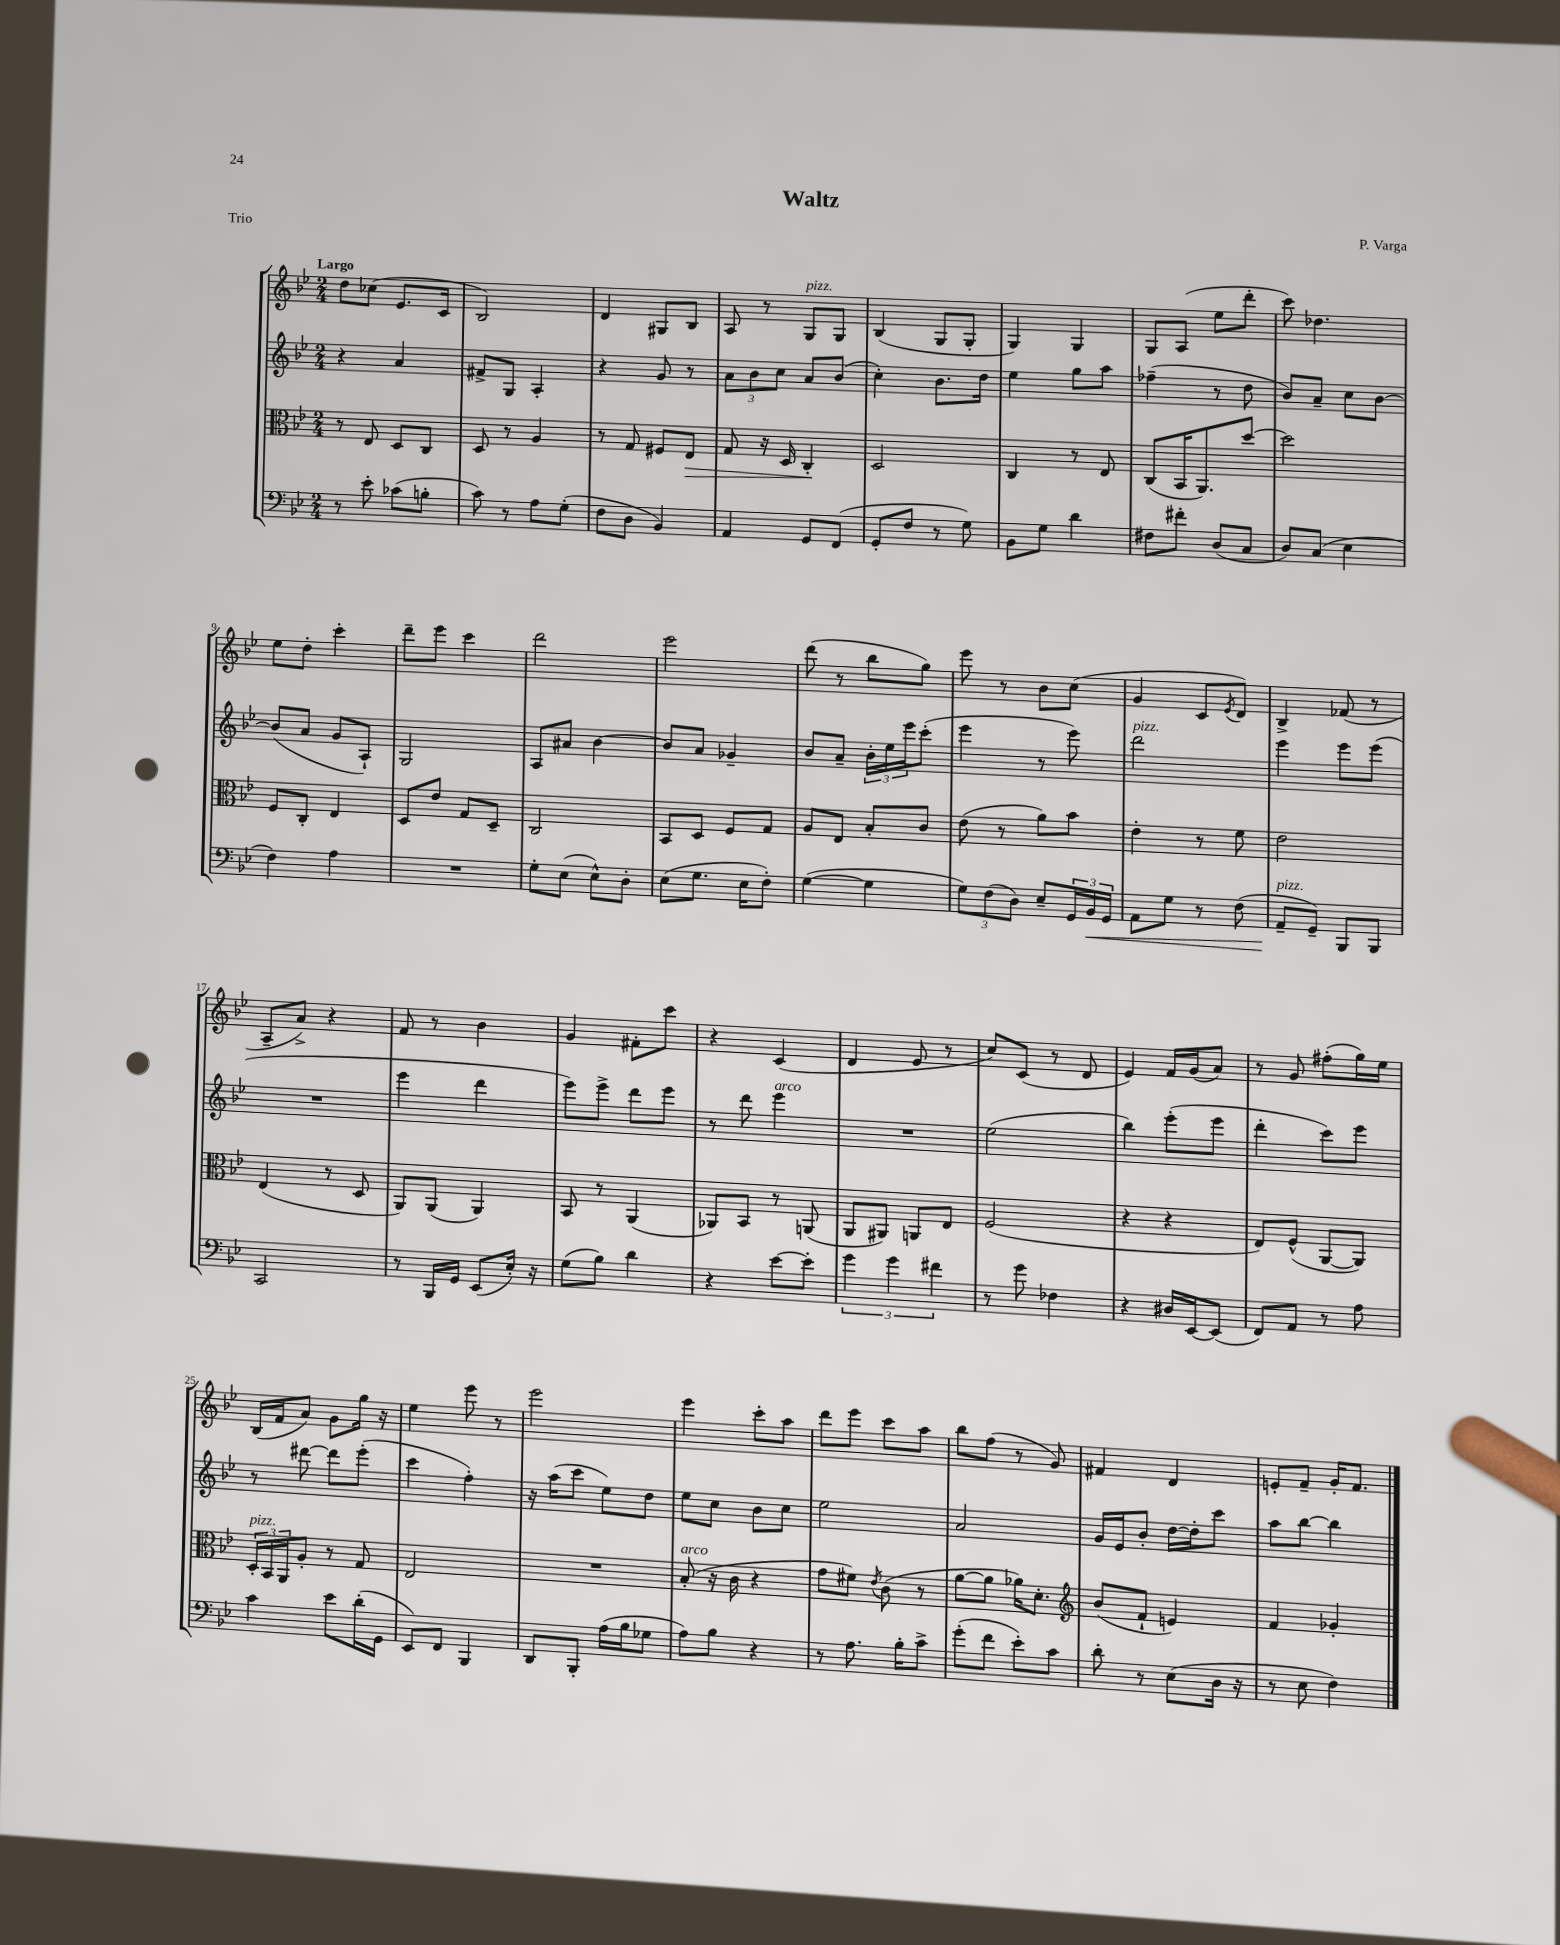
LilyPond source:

\header { title = "Waltz" composer = "P. Varga" piece = "Trio" }
<<
\new StaffGroup <<
\new Staff = "s0" {
    \clef treble \key bes \major \numericTimeSignature \time 2/4 \tempo "Largo"
    d''8 ces''8( ees'8. c'16 |
    bes2) |
    d'4 gis8 bes8 |
    a8 r8 g8^\markup { \italic "pizz." } g8 |
    bes4( g8 g8-. |
    g4) g4 |
    g8 a8( ees''8 d'''8-. |
    c'''8) des''4. |
    ees''8 d''8-. c'''4-. |
    d'''8-- ees'''8 c'''4 |
    d'''2 |
    ees'''2 |
    d'''8( r8 bes''8 g''8) |
    ees'''8 r8 bes'8 c''8( |
    g'4 c'8 \acciaccatura { ees'8 } d'8) |
    bes4-> fes'8( r8 |
    a8-- a'8->) r4 |
    f'8 r8 bes'4 |
    g'4 fis'8-. c'''8 |
    r4 c'4( |
    d'4 ees'8 r8 |
    c''8) c'8( r8 d'8 |
    ees'4) f'16 g'16( a'8) |
    r8 g'8 fis''8-.( g''16) ees''16 |
    bes16( f'16 a'8) g'8 g''16 r16 |
    ees''4 ees'''8 r8 |
    ees'''2 |
    ees'''4 c'''8-. a''8 |
    d'''8 ees'''8 c'''8 a''8 |
    bes''8 f''8( r8 g'8) |
    fis'4 d'4 |
    e'8-. f'8-- g'16-. f'8. \bar "|." |
}
\new Staff = "s1" {
    \clef treble \key bes \major \numericTimeSignature \time 2/4
    r4 a'4 |
    fis'8-> g8 a4-. |
    r4 g'8 r8 |
    \tuplet 3/2 { a'8 bes'8 c''8 } a'8 bes'8( |
    c''4-.) bes'8. d''16 |
    ees''4 g''8 a''8 |
    fes''4--( r8 d''8 |
    bes'8) a'8-- c''8 bes'8~ |
    bes'8( a'8 g'8 a8-!) |
    g2 |
    a8 ais'8 bes'4~ |
    bes'8 a'8 ges'4-- |
    bes'8 a'8-- \tuplet 3/2 { bes'16-. ees''16 ees'''16 } c'''8-.( |
    ees'''4 r8 ees'''8) |
    d'''2^\markup { \italic "pizz." } |
    ees'''4 ees'''8 ees'''8( |
    R2 |
    ees'''4 d'''4 |
    ees'''8) ees'''8-> d'''8 ees'''8 |
    r8 d'''8 ees'''4^\markup { \italic "arco" } |
    R2 |
    ees''2( |
    bes''4) ees'''8-.( ees'''8 |
    d'''4-. c'''8) ees'''8 |
    r8 dis'''8~ dis'''8 ees'''8-.( |
    c'''4 f''4-.) |
    r16 a''16( c'''8 ees''8) d''8 |
    ees''8 c''8 bes'8 c''8 |
    ees''2 |
    a'2 |
    g'16 ees'16 bes'8-. d''16~ d''16-. c'''8 |
    a''8 bes''8~ bes''4 \bar "|." |
}
\new Staff = "s2" {
    \clef alto \key bes \major \numericTimeSignature \time 2/4
    r8 ees8 d8 c8 |
    d8 r8 a4 |
    r8 g8 fis8 ees8\> |
    g8 r16 d16 c4-.\! |
    d2 |
    c4 r8 ees8 |
    c8( bes,16 a,8.) d''8~ |
    d''2 |
    f8 c8-. ees4 |
    d8 ees'8 g8 d8-- |
    c2 |
    bes,8 d8 f8 g8 |
    a8 ees8 bes8-. c'8 |
    ees'8( r8 a'8) bes'8 |
    ees'4-. r8 f'8 |
    ees'2 |
    ees4( r8 d8 |
    a,8) a,8( a,4) |
    bes,8 r8 a,4( |
    aes,8) bes,8 r8 a,8( |
    a,8 ais,8) a,8 ees8 |
    f2( |
    r4 r4 |
    ees8) f8-^( a,8~ a,8) |
    \tuplet 3/2 { d16-.^\markup { \italic "pizz." } bes,16 a,16 } a8-. r8 g8 |
    ees2 |
    R2 |
    bes8-.^\markup { \italic "arco" }( r16 c'16 r4 |
    g'8 fis'8) \acciaccatura { ees'8 } c'8( r8 |
    a'8~ a'8 aes'16) d'8.-. |
    \clef treble bes'8( f'8-! e'4) |
    f'4 ges'4-. \bar "|." |
}
\new Staff = "s3" {
    \clef bass \key bes \major \numericTimeSignature \time 2/4
    r8 ees'8-. ces'8( b8-. |
    c'8) r8 a8 g8-.( |
    f8 d8 bes,4) |
    a,4 g,8 f,8( |
    g,8-. f8 r8 g8) |
    bes,8 g8 d'4 |
    fis8 fis'8-. d8( c8 |
    d8) c8( ees4 |
    f4) a4 |
    R2 |
    g8-. ees8( ees8-^) d8-. |
    ees8( g8. ees16 f8-.) |
    g4~( g4 |
    \tuplet 3/2 { g8) f8( d8) } ees8-- \tuplet 3/2 { g,16 bes,16\< g,16 } |
    a,8 g8 r8 f8( |
    a,8--\!^\markup { \italic "pizz." } g,8--) bes,,8 bes,,8 |
    c,2 |
    r8 bes,,16 g,16 ees,8( ees16-.) r16 |
    g8( bes8) d'4 |
    r4 ees'8~ ees'8-. |
    \tuplet 3/2 { g'4 g'4 fis'4 } |
    r8 g'8 fes4 |
    r4 dis16 ees,16~ ees,8( |
    f,8) a,8 r8 a8 |
    c'4 ees'8 d'16-.( g,16 |
    ees,8) f,8 bes,,4 |
    d,8 bes,,8-. a16( bes16 ges8 |
    a8) bes8 r4 |
    r8 a8. bes16-. c'8-> |
    g'8-.( f'8 ees'8-.) c'8 |
    d'8-. r8 ees8( d16 r16 |
    r8 ees8 f4) \bar "|." |
}
>>
>>
